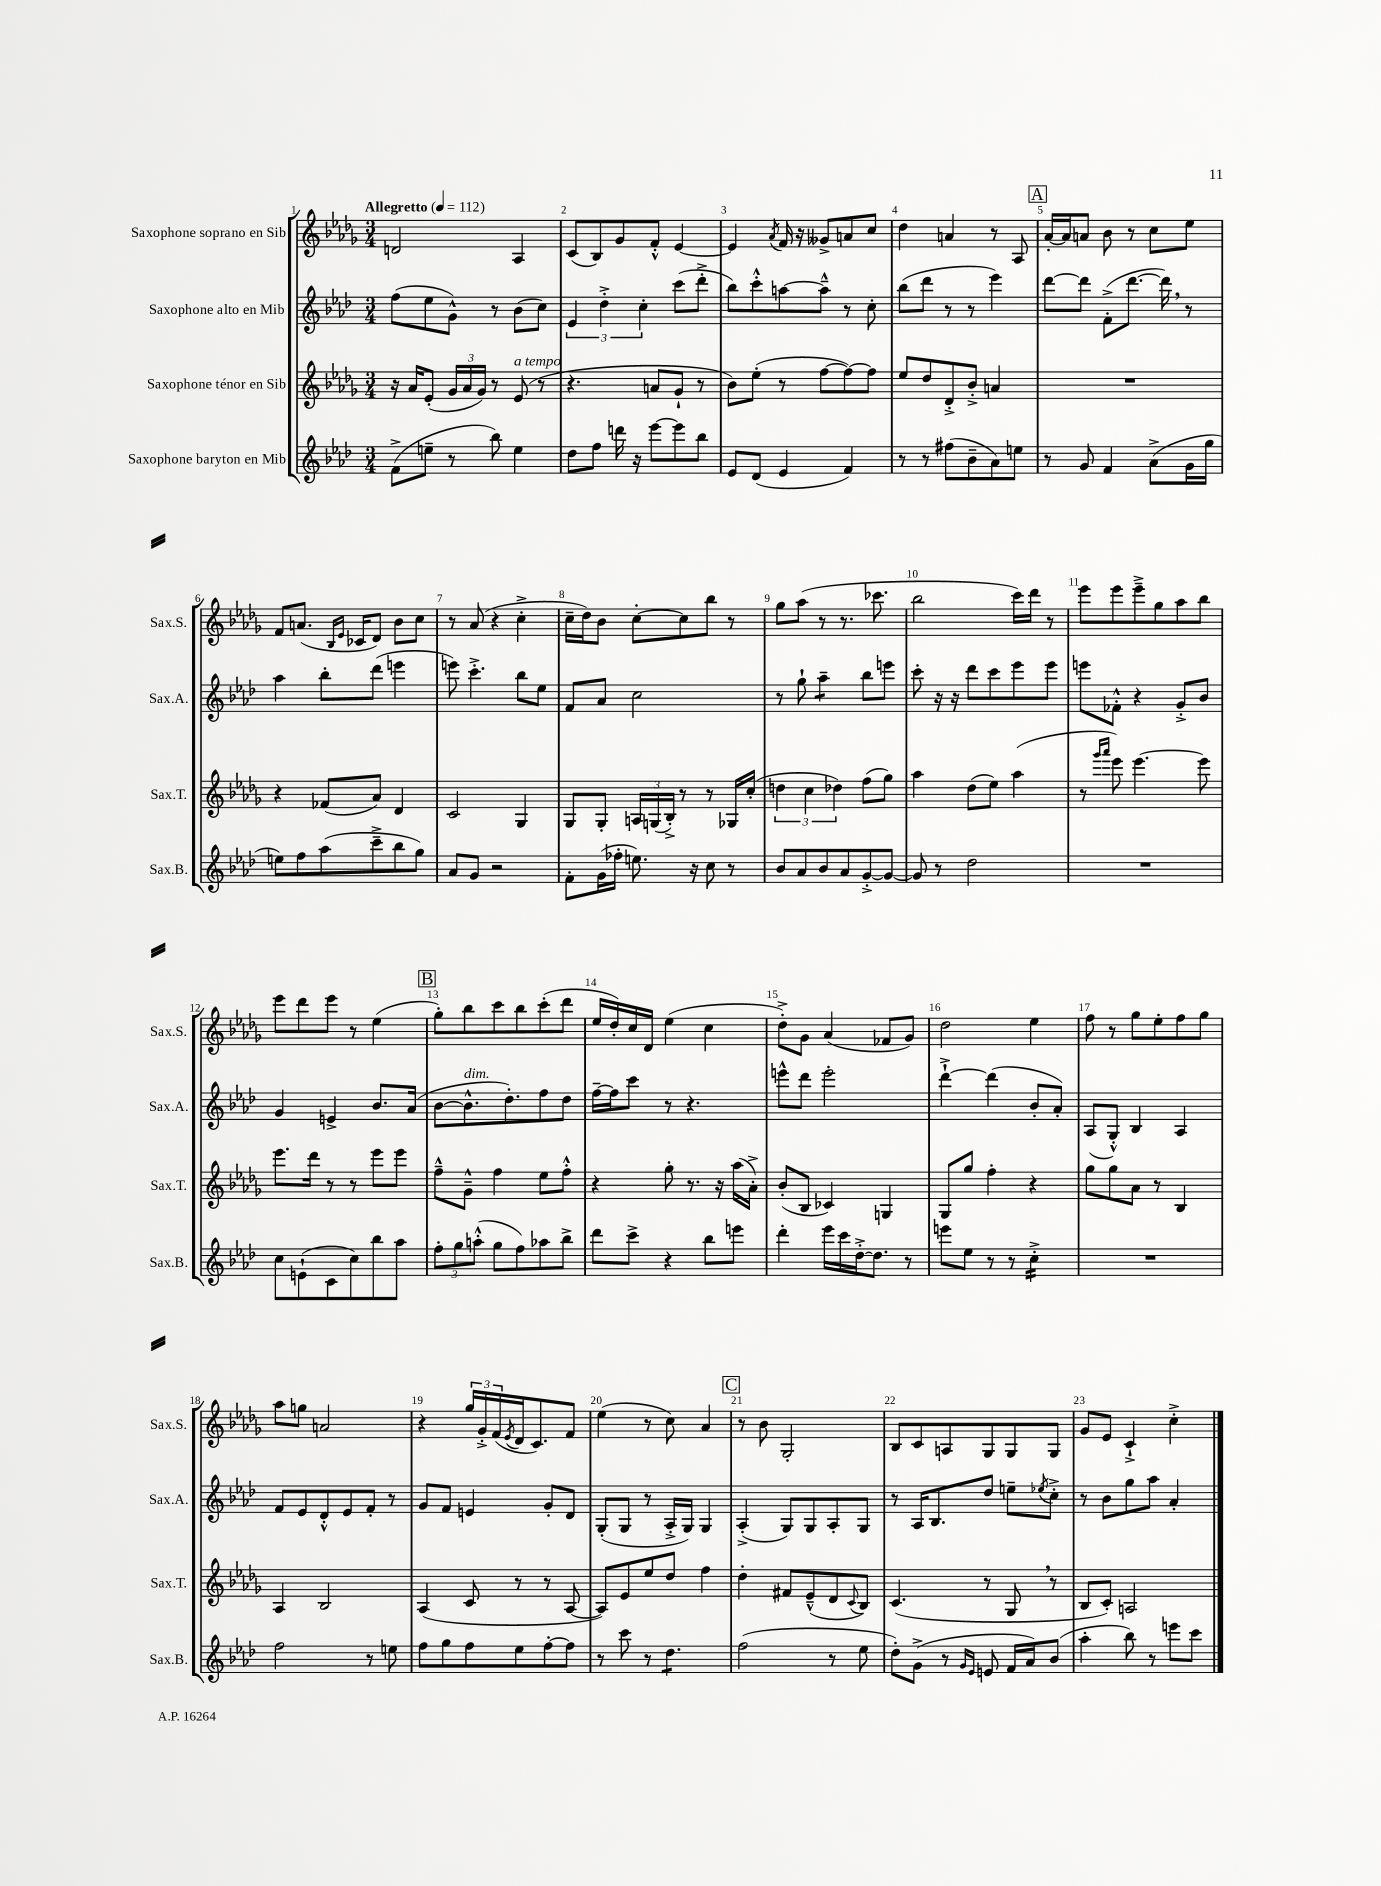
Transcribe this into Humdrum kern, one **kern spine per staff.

**kern	**kern	**kern	**kern
*staff4	*staff3	*staff2	*staff1
*clefG2	*clefG2	*clefG2	*clefG2
*k[b-e-a-d-]	*k[b-e-a-d-g-]	*k[b-e-a-d-]	*k[b-e-a-d-g-]
*M3/4	*M3/4	*M3/4	*M3/4
*MM112	*MM112	*MM112	*MM112
(8f^	16r	(8ff	2d
.	16a-	.	.
8ee~	(8e-'	8ee-	.
8r	24g-	8g^^)	.
.	24a-	.	.
.	24g-)	.	.
8bb-)	8r	8r	.
4ee	(8e-	(8b-	4A-
.	8r	8cc)	.
=	=	=	=
8dd-	4.r	6e-	(8c
8ff	.	.	8B-)
.	.	6dd-'^	.
16ddd	.	.	8g-
16r	.	.	.
.	.	6cc'	.
[8eee-	8a	.	8f'^^
8eee-]	8g-`	(8ccc	[4e-
8bb-	8r	8ddd-'^	.
=	=	=	=
8e-	8b-)	8bb-)	4e-]
(8d-	(8ee-'	8ccc'^^	.
.	.	.	8qa-
4e-	8r	[8aa	16f
.	.	.	16r
.	[8ff	8aa~^^]	8g--^
4f)	8ff_)	8r	8a
.	8ff]	8cc'	8cc
=	=	=	=
8r	8ee-	(8bb-	4dd-
8r	8dd-	8ddd-	.
(8ff#	8d-'^	8r	4a
8b-~	8b-'^	8r	.
8a-)	4a	4eee-)	8r
8ee	.	.	8A-
=	=	=	=
8r	2.r	[8ddd-	[16a-'
.	.	.	16a-]
8g	.	8ddd-]	8a
4f	.	(8f'^	8b-
.	.	[8.ddd-	8r
(8a-^	.	.	8cc
.	.	16ddd-])	.
16g	.	8r	8ee-
16gg	.	.	.
=	=	=	=
8ee)	4r	4aa-	8f
8ff	.	.	(8.a
(8aa-	(8f-	8bb-'	.
.	.	.	16qqB-
.	.	.	16qqe-
.	.	.	16c-
8ccc~^	8a-)	(8ddd-	8d-)
8bb-	4d-	4eee	8b-
8gg)	.	.	8cc
=	=	=	=
8a-	2c	8eee)	8r
8g	.	4.ccc'^	(8a-
2r	.	.	4r
.	4G-	8bb-	4cc'^
.	.	8ee-	.
=	=	=	=
8f'	8G-	8f	16cc~
.	.	.	16dd-)
(16g	8G-'	8a-	8b-
16ff-'	.	.	.
8.ee)	24A	2cc	[8cc'
.	(24G	.	.
.	24B-'^)	.	.
.	8r	.	8cc]
16r	.	.	.
8cc	8r	.	8bb-
8r	16G-	.	8r
.	(16cc'	.	.
=	=	=	=
8b-	6dd	8r	8gg-
8a-	.	8gg`	(8aa-
.	6cc	.	.
8b-	.	4aa-~	8r
.	6dd-)	.	.
8a-	.	.	8.r
[8g'^	(8ff	8bb-	.
.	.	.	8.ccc-
8g_	8gg-)	8eee	.
=	=	=	=
8g]	4aa-	8ccc'	2bb-
8r	.	16r	.
.	.	16r	.
2dd-	(8dd-	8ddd-	.
.	8ee-)	8ccc	.
.	(4aa-	8eee-	16ccc)
.	.	.	16ddd-
.	.	8eee-	8r
=	=	=	=
2.r	8r	8eee	8eee-
.	16qqggg-	.	.
.	16qqaaa-	.	.
.	8eee-)	8f-'^^	8eee-
.	[4.eee-	4r	8eee-~^
.	.	.	8gg-
.	.	8g'^	8aa-
.	8eee-]	8b-	8bb-
=	=	=	=
8cc	8.eee-	4g	8eee-
(8e`	.	.	8ddd-
.	16ddd-	.	.
8c	8r	4e^	8eee-
8cc)	8r	.	8r
8bb-	8eee-	8.b-	(4ee-
8aa-	8eee-	.	.
.	.	(16a-	.
=	=	=	=
12ff'	8ff~^^	[8b-	8gg-')
12gg	.	.	.
.	8g-~^^	8.b-^^]	8bb-
(12aa'^^	.	.	.
8gg	4ff	.	8ccc
.	.	8.dd-')	.
8ff)	.	.	8bb-
8aa-	8ee-	8ff	(8ccc'
8bb-^	8ff'^^	8dd-	8ddd-
=	=	=	=
8ddd-	4r	[16ff~	16ee-
.	.	16ff]	16dd-')
8ccc^	.	8ccc	16cc
.	.	.	16d-
4r	8gg-'	8r	(4ee-
.	8.r	4.r	.
8bb-	.	.	4cc
.	16r	.	.
8eee	(16aa-	.	.
.	16a-'^)	.	.
=	=	=	=
4ddd-'	(8b-'	8eee^^	8dd-'^)
.	8B-	8ddd-	8g-
16eee-	4c-)	2eee'	(4a-
16ccc	.	.	.
[16dd-'^	.	.	.
8.dd-]	.	.	.
.	4G	.	8f-
8r	.	.	8g-)
=	=	=	=
8eee	8G-	[4ddd-`^	2dd-
8ee-	8gg-	.	.
8r	4ff'	(4ddd-]	.
8r	.	.	.
4cc'^	4r	8b-'	4ee-
.	.	8a-')	.
=	=	=	=
2.r	8gg-	(8A-	8ff
.	8gg-	8G'^^)	8r
.	8a-	4B-	8gg-
.	8r	.	8ee-'
.	4B-	4A-	8ff
.	.	.	8gg-
=	=	=	=
2ff	4A-	8f	8aa-
.	.	8e-	8gg
.	2B-	8d-'^^	2a
.	.	8e-	.
8r	.	8f'	.
8ee	.	8r	.
=	=	=	=
8ff	(4A-	8g	4r
8gg	.	8f	.
8ff	8c	4e	24gg-
.	.	.	24g-'^
.	.	.	(24f
.	.	.	8qe-
8ee-	8r	.	16d-
.	.	.	8.c)
[8ff'	8r	8g'	.
8ff]	[8A-	8d-	8f
=	=	=	=
8r	8A-])	(8G'	(4ee-
8ccc	8e-	8G	.
8r	8ee-	8r	8r
4.dd-	8dd-	16A-'^	8cc)
.	.	16G)	.
.	4ff	4G	4a-
=	=	=	=
(2ff	4dd-'	(4A-'^	8r
.	.	.	8b-
.	8f#	8G)	2G-'
.	(8e-~^^	8G	.
8r	8d-	8A-'	.
.	8qqc	.	.
8ee-	8B-)	8G	.
=	=	=	=
8dd-')	(4.c	8r	8B-
(8g^	.	16A-	8c
.	.	8.B-	.
8r	.	.	8A
16qqg	.	.	.
16qqe-	.	.	.
8e	8r	8dd-	8G-
16f	8G-	8ee~	8G-
16a-)	.	.	.
.	.	8qee-	.
(8b-	8r	8cc'^	8G-
=	=	=	=
4aa-'	8B-	8r	8g-
.	8c')	8b-	8e-
8bb-)	2A	8gg	4c`^
8r	.	8aa-	.
8eee	.	4a-'	4cc'^
8ccc	.	.	.
==	==	==	==
*-	*-	*-	*-
